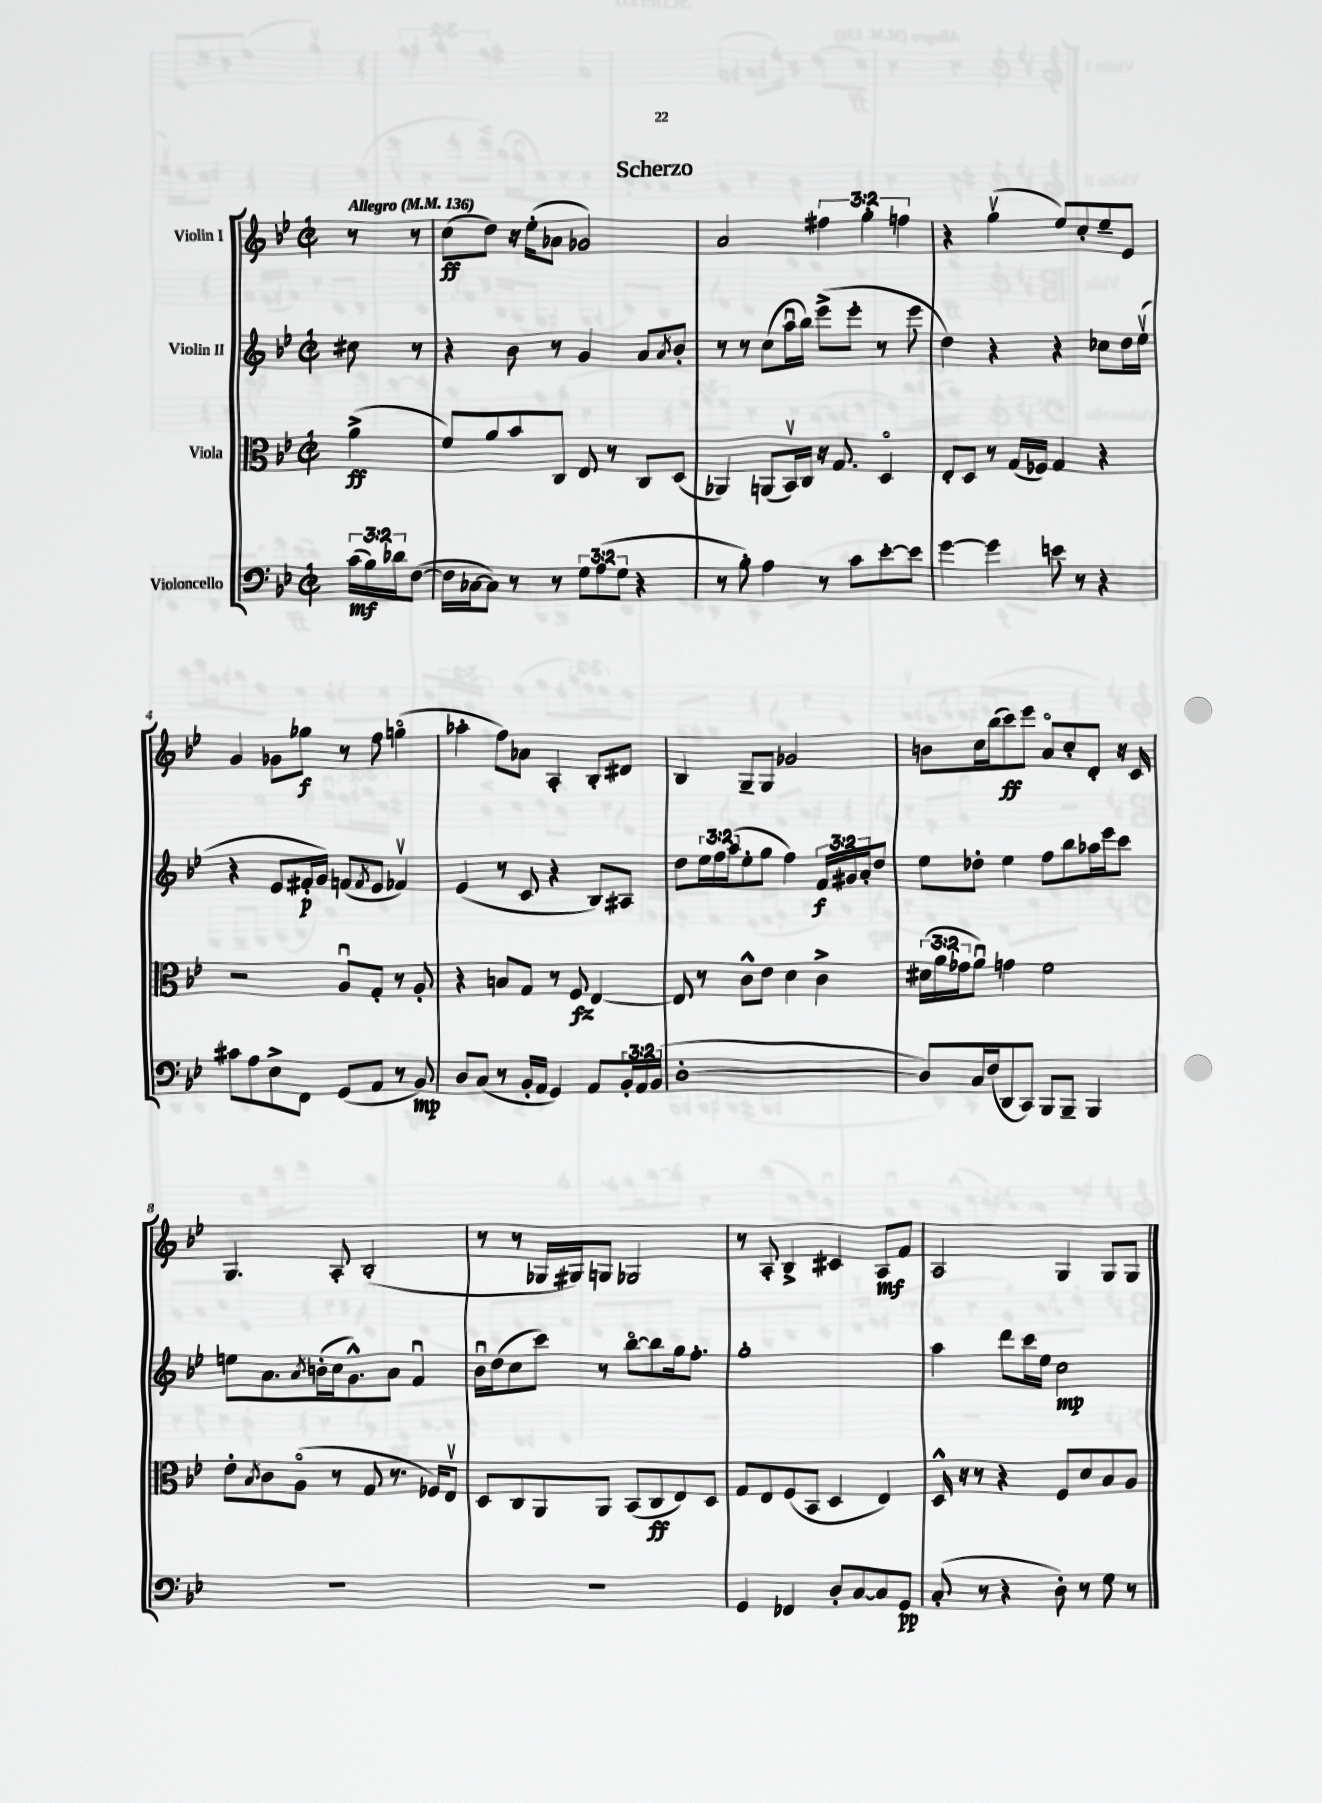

**kern	**kern	**kern	**kern
*staff4	*staff3	*staff2	*staff1
*clefF4	*clefC3	*clefG2	*clefG2
*k[b-e-]	*k[b-e-]	*k[b-e-]	*k[b-e-]
*M2/2	*M2/2	*M2/2	*M2/2
*met(c|)	*met(c|)	*met(c|)	*met(c|)
*MM136	*MM136	*MM136	*MM136
(24c\LL	(4a^\	8cc#\	8r
24B-\)	.	.	.
24d-\J	.	.	.
([8F\J	.	8r	8r
=	=	=	=
16F\]LL	8f/L)	4r	(8cc\L
[16C-\J	.	.	.
8C-\]J)	8a/	.	8dd\J)
8r	8b-/	8b-\	16r
.	.	.	(16ee-'\LK
8r	8C/J	8r	8a-\J
12G\L	8E-/	4g/	2g-/)
(12A\	.	.	.
.	8r	.	.
12G\J	.	.	.
4r	8C/L	8a/L	.
.	.	8qa/	.
.	(8D/J	8b-'/J	.
=	=	=	=
8r	4AA-/)	8r	2a/
8B-'\)	.	8r	.
4A\	(8AA/L	(8cc\L	.
.	16BB-v/L)	16aau\L	.
.	16C/JJ	16bb-\JJ)	.
8r	16r	(8eee-^\L	6ff#\
.	8.G/	.	.
8c\L	.	8eee-'\J	.
.	.	.	6gg'\
[8e-'\	4Do/	8r	.
.	.	.	6ff\
8e-\]J	.	8eee-\	.
=	=	=	=
[4g\	8E-'/L	4dd\)	4r
.	8D/J	.	.
4g\]	8r	4r	(4ggv\
.	(16G/LL	.	.
.	16F-/JJ)	.	.
8e\	4G/	4r	8ee-/L)
8r	.	.	8cc'/
4r	4r	8cc-\L	8ee-~/
.	.	16dd\L	8e-/J
.	.	(16ee-v\JJ	.
=	=	=	=
8c#\L	2r	4r	4g/
8A\	.	.	.
8E-^\	.	8e-/L	8g-\L
8FF\J	.	16f#'/L	8gg-\J
.	.	16g/JJ)	.
(8GG/L	8Au/L	(8f/L	8r
.	.	8qf/	.
8AA/J	8G'/J	8e-/J	8ff\
8r	8r	4f-v/)	(4ggo\
8BB-/)	8A'/	.	.
=	=	=	=
8D/L	4r	(4e-/	4aa-'\
(8C/J	.	.	.
8r	8B/L	8r	8ff\L)
16BB-'/LL	8G/J	8c/	8a-\J
16AA/JJ	.	.	.
4GG/)	8r	4r	4A'/
.	8F/	.	.
8AA/L	[4E-/	8B-/L)	8B-'/L
24BB-'/L	.	8A#/J	8d#/J
24AA/	.	.	.
(24BB-/JJ	.	.	.
=	=	=	=
[1D'	8E-/]	8dd\L	4B-/
.	8r	24ee-\L	.
.	.	24ff\	.
.	.	(24aa\J	.
.	8c^^\L	8ee-'\	8G~/L
.	8e-\J	8gg\J	8G/J
.	4d\	4ff\)	2g-/
.	4c^\	24f/LL	.
.	.	24g#/	.
.	.	24a'/J	.
.	.	8dd/J	.
=	=	=	=
8D/]L)	(24d#\LL	8ee-\L	8b\L
.	24a\	.	.
.	24g-\J	.	.
16C/L	8au\J)	8dd-'\J	16cc\L
(16F/J	.	.	(16bb-\J
8DD/	4g\	4ee-\	8ccc\)
8CC/J)	.	.	8eee-\J
8BBB-/L	2f\	8ff\L	8ao/L
8BBB-~/J	.	8bb-\	8cc'/
4BBB-/	.	16aa-\L	8d'/J
.	.	16eee-\J	.
.	.	8ccc\J	16r
.	.	.	16c/
=	=	=	=
1r	8e-'\L	8ee\L	4.G/
.	8qB-/	.	.
.	8c\	8.a\	.
.	(8Ao\J	.	.
.	.	8qa/	.
.	.	(16b'\L	.
.	8r	16cc\J	8A'/
.	.	8.g^^\)	.
.	8G/	.	(2B-'/
.	8.r	8a\J	.
.	.	4fu/	.
.	16F-/LK)	.	.
.	8E-v/J	.	.
=	=	=	=
1r	8D/L	16b-u\LL	8r
.	.	(16dd\J	.
.	8C/	8cc\	8r
.	8AA/	8ccc\J)	16G-/LL
.	.	.	16G#/J)
.	8AA/J	8r	8G/J
.	(8BB-/L	[8bb-o\L	2G-/
.	8C/	8bb-\]	.
.	8E-/)	16gg\k	.
.	.	8.ff'\J	.
.	8D/J	.	.
=	=	=	=
4GG/	8G/L	1gg'	8r
.	8E-/	.	8A'/
4FF-/	(8F/	.	4B-^/
.	8BB-/J	.	.
8D'/L	4D/	.	4c#/
[8C/	.	.	.
8C/]	4E-/)	.	8A/L
8GG/J	.	.	8f/J
=	=	=	=
(8C'/	16D^^/	4aa\	2A/
.	16r	.	.
8r	8r	.	.
4r	4r	8ddd\L	.
.	.	16ccc\L	.
.	.	16ee-\JJ	.
8D'\)	8F/L	2cc\	4G/
8r	8d/	.	.
8G\	8B-/	.	8G/L
8r	8A/J	.	8G/J
==	==	==	==
*-	*-	*-	*-
